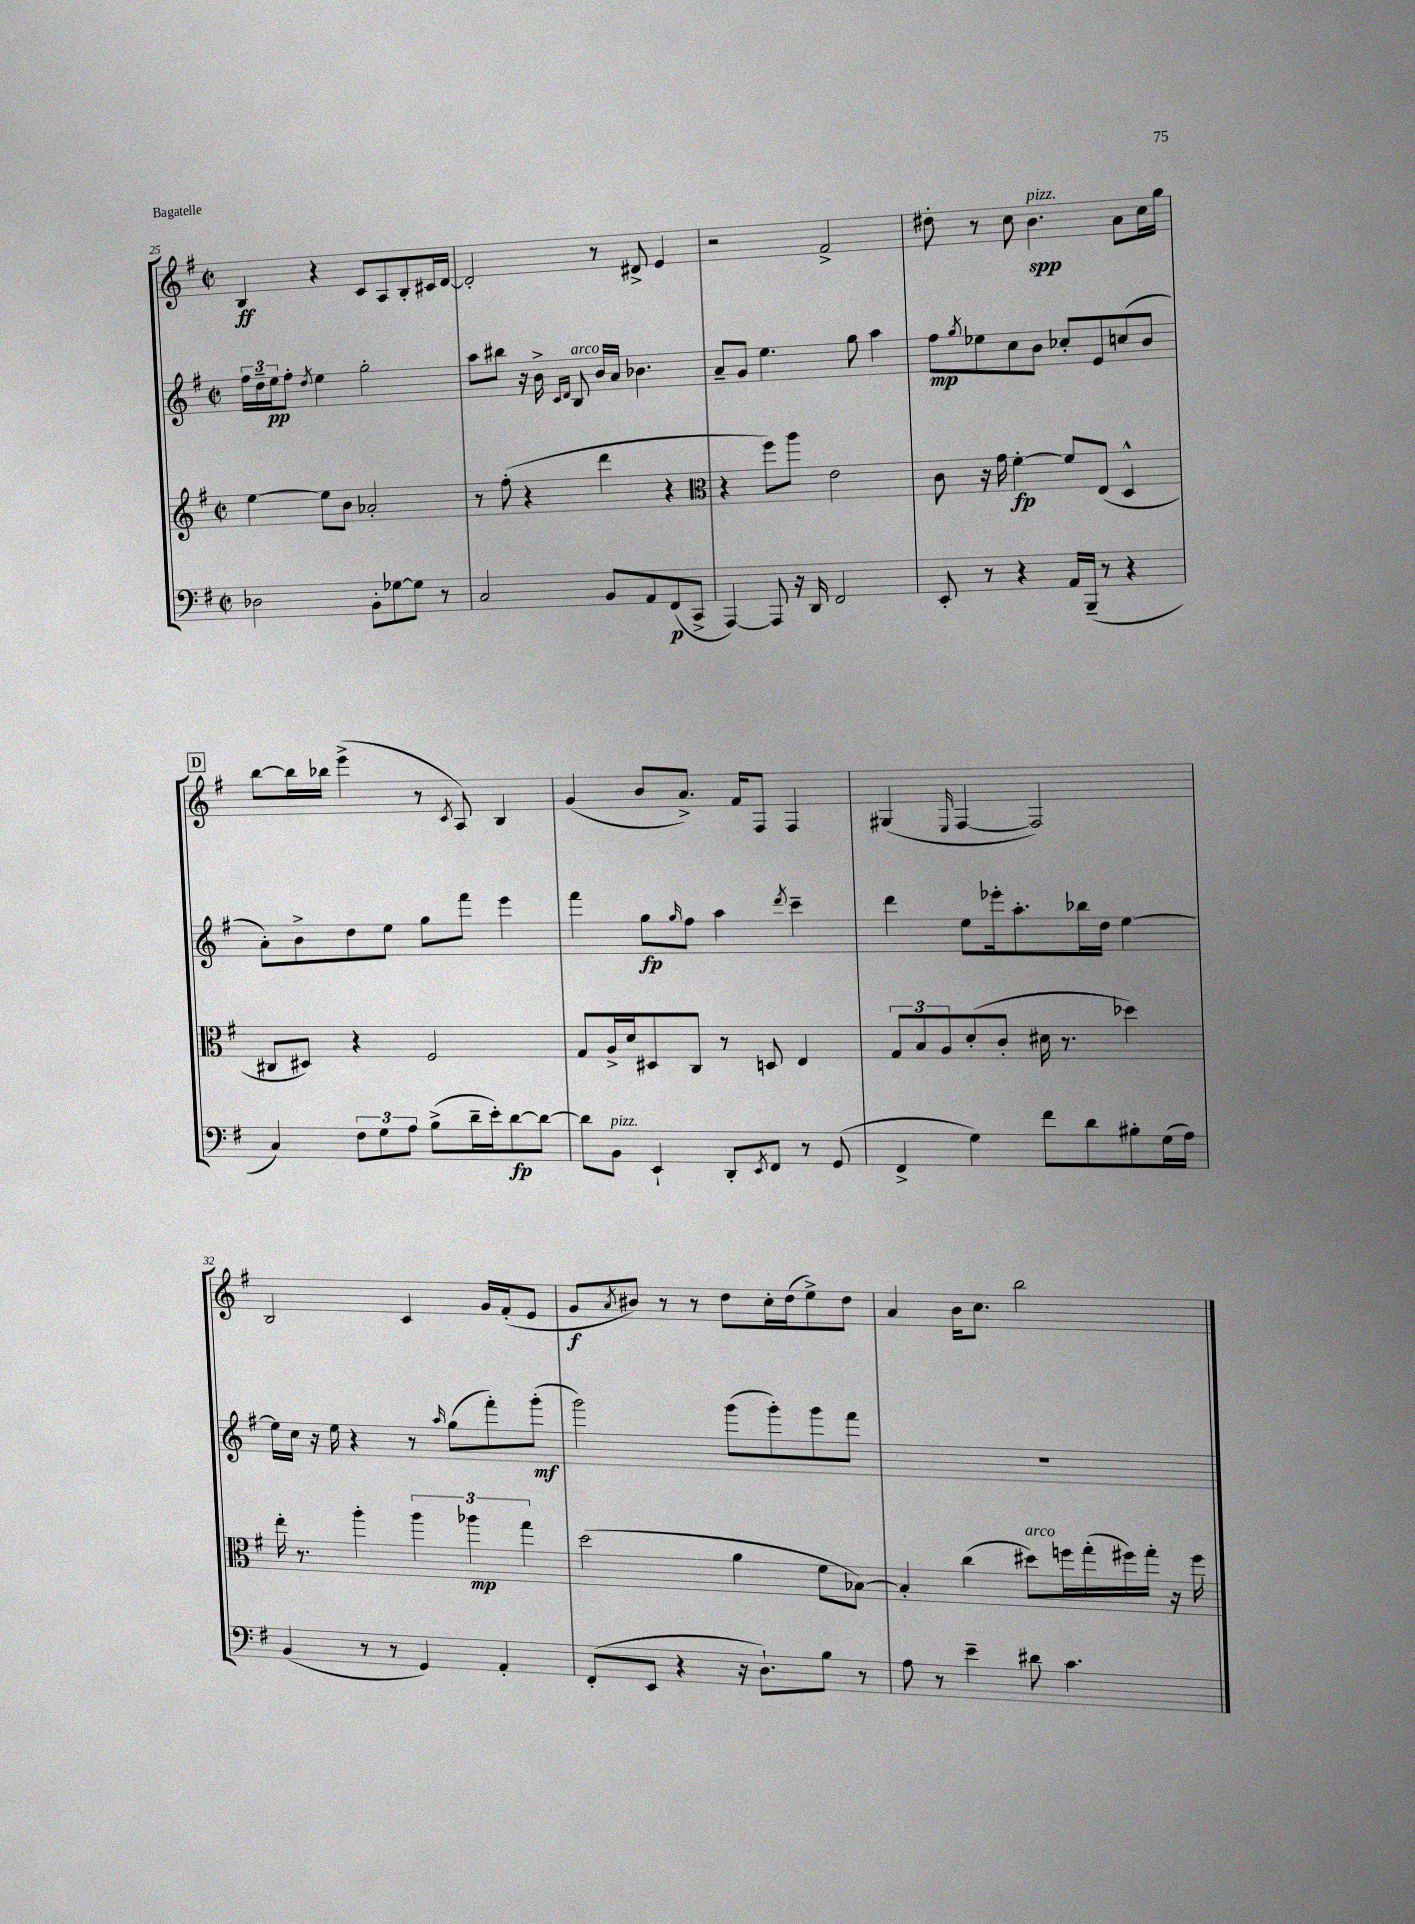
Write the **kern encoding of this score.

**kern	**kern	**kern	**kern
*staff4	*staff3	*staff2	*staff1
*clefF4	*clefG2	*clefG2	*clefG2
*k[f#]	*k[f#]	*k[f#]	*k[f#]
*M2/2	*M2/2	*M2/2	*M2/2
*met(c|)	*met(c|)	*met(c|)	*met(c|)
2D-	[4ee	24ff#	4B
.	.	24dd~	.
.	.	24ee	.
.	.	8ff#'	.
.	.	8qdd	.
.	8ee]	4ee	4r
.	8b	.	.
8BB'	2a-'	2gg'	8c
[8G-	.	.	8A
8G-]	.	.	8B'
8r	.	.	16c#
.	.	.	[16d
=	=	=	=
2C	8r	8aa	2d']
.	(8ff#'	8bb#	.
.	4r	16r	.
.	.	16b^	.
.	.	16qqc	.
.	.	16qqd	.
.	.	8B	.
8BB	4ddd	16b	8r
.	.	16a	.
8AA	.	4.b-	8d#^
(8FF#	4r	.	4e
8CC^	.	.	.
=	=	=	=
*	*clefC3	*	*
[4AAA)	4r	8a~	2r
.	.	8g	.
8AAA]	8ff#)	4.ee	.
16r	8aa	.	.
16DD	.	.	.
2FF#	2e	.	2f#^
.	.	8gg	.
.	.	4aa	.
=	=	=	=
8EE'	8c	8ff#	8dd#'
.	.	8qgg	.
8r	16r	8ee-	8r
.	16g	.	.
4r	[4f#'	8cc	8cc
.	.	8b	4.b
16AA	8f#]	8cc-'	.
(16BBB~	.	.	.
8r	(8E	8e	.
4r	4D^^	(8cc	8a
.	.	8b	16cc
.	.	.	16gg
=	=	=	=
4C)	8C#	8a')	[8bb
.	8D#)	8b^	16bb]
.	.	.	16bb-
12F#	4r	8dd	(4eee^
12G	.	.	.
.	.	8ee	.
12A	.	.	.
(8B^	2F#	8gg	8r
.	.	.	8qc
16d~	.	8fff#	8A)
16e')	.	.	.
[8d	.	4eee	4B
8d_	.	.	.
=	=	=	=
8d]	8G	4fff#	(4g
8BB	16A^	.	.
.	16d	.	.
4EE`	8D#	8gg	8b
.	.	16qqgg	.
.	8C	8ff#	8.a^)
8DD'	8r	4aa	.
.	.	.	16f#
8qEE	.	.	.
8FF#	8D	.	8F#
.	.	8qddd	.
8r	4E	4ccc~	4F#
(8GG	.	.	.
=	=	=	=
4FF#^	12G	4ddd	(4G#
.	12B	.	.
.	12A	.	.
.	.	.	16qqE
4G)	(8d'	8ee	[4F#
.	8c'	16eee-'	.
.	.	8.aa'	.
8f#	16d#	.	2F#])
.	8.r	.	.
8d	.	16bb-	.
.	.	16dd	.
8B#'	4dd-)	[4ee	.
(16G	.	.	.
16A)	.	.	.
=	=	=	=
(4BB	16ee'	16ee]	2B
.	8.r	16cc	.
.	.	16r	.
.	.	16ee	.
8r	4aa'	4r	.
8r	.	.	.
4GG)	6aa	8r	4c
.	.	16qqaa	.
.	.	(8gg	.
.	6aa-	.	.
4AA'	.	8fff#')	16g
.	.	.	(16f#'
.	6gg	.	.
.	.	(8ggg'	8e
=	=	=	=
(8FF#'	(2dd	2ggg)	8g
.	.	.	8qa
8EE	.	.	8b#)
4r	.	.	8r
.	.	.	8r
16r	4a	(8ggg	8dd
8.D`)	.	.	.
.	.	8ggg')	16cc'
.	.	.	(16dd
8B	8f#	8ggg	8ee^)
8r	[8B-)	8fff#	8dd
=	=	=	=
8A	4B-']	1r	4a
8r	.	.	.
4e~	(4cc	.	16b
.	.	.	8.cc
8d#	8dd#)	.	2bb
4.c	16ff	.	.
.	(16gg'	.	.
.	16ff#)	.	.
.	16gg'	.	.
.	16r	.	.
.	16ff#	.	.
==	==	==	==
*-	*-	*-	*-
